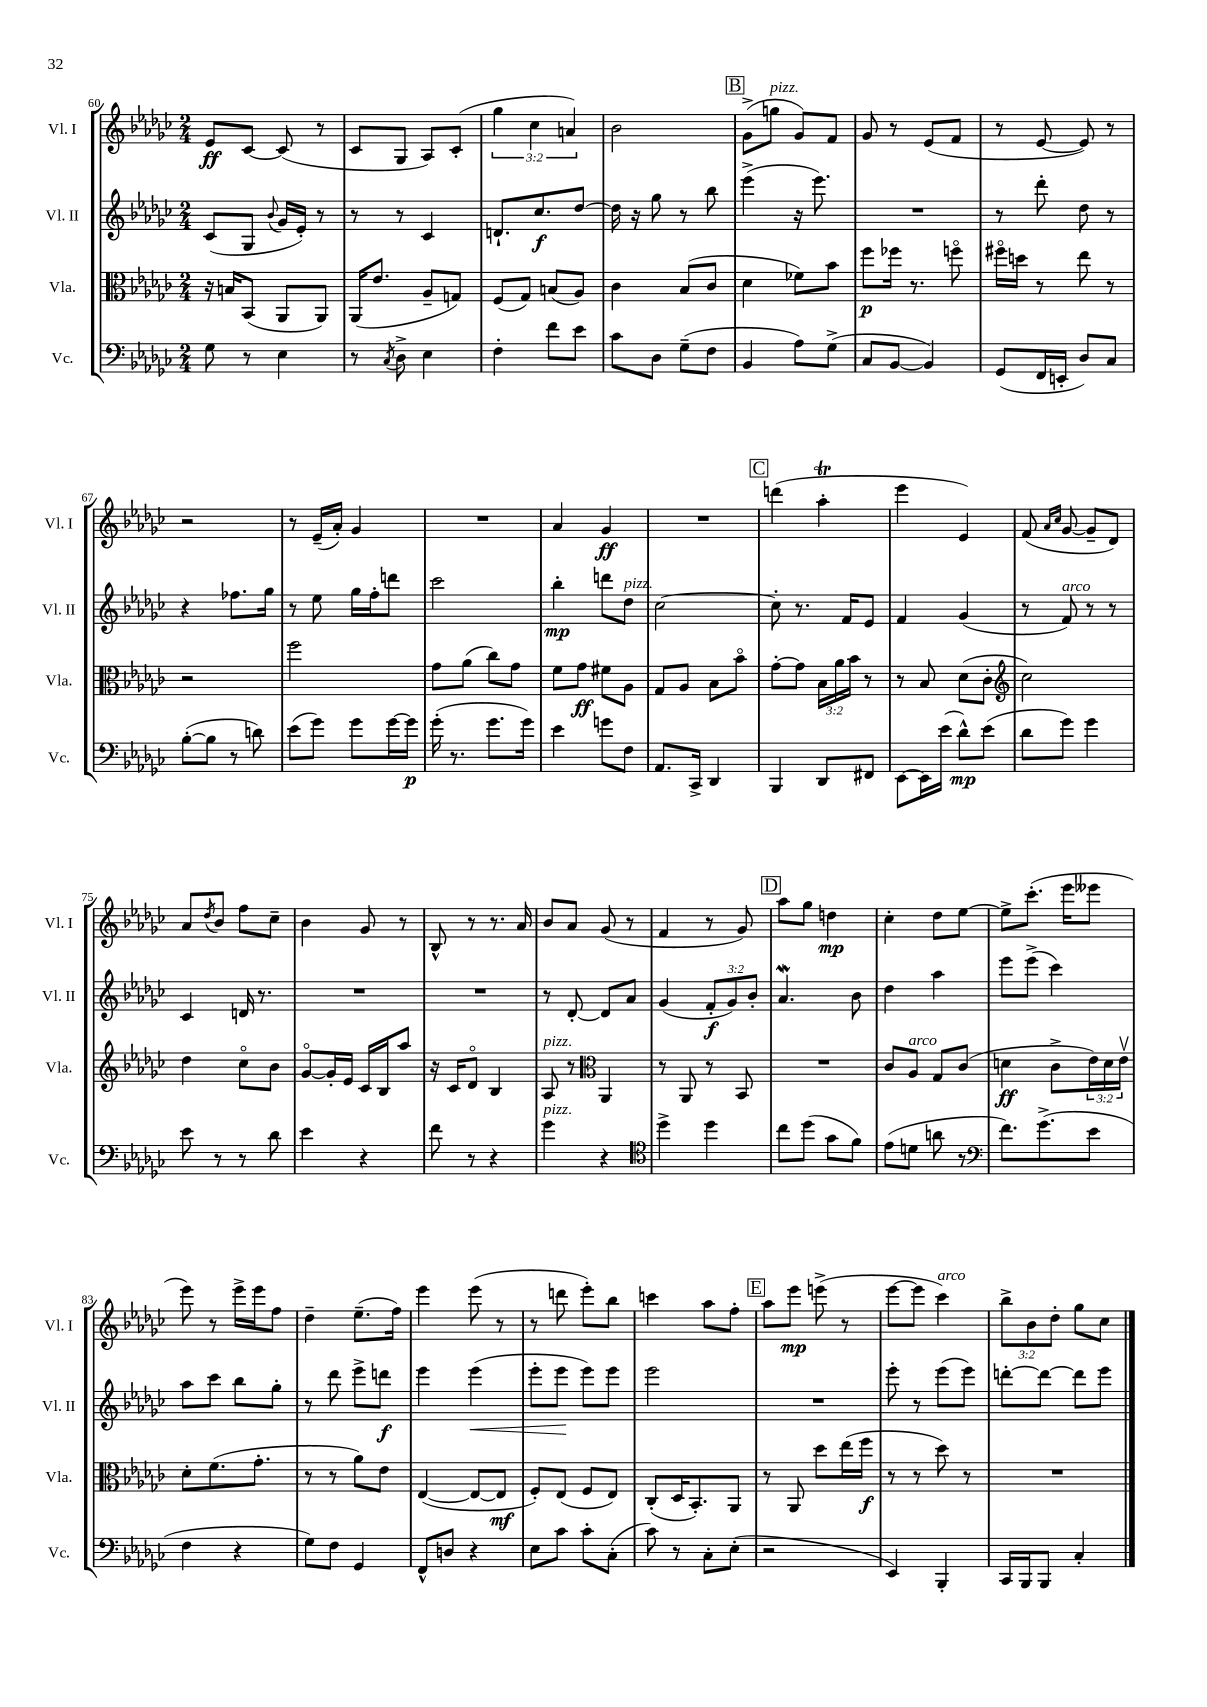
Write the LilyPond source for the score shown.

<<
\new StaffGroup <<
\new Staff = "s0" \with { instrumentName = "Vl. I" shortInstrumentName = "Vl. I" } {
    \clef treble \key ges \major \numericTimeSignature \time 2/4 \override Staff.TupletNumber.text = #tuplet-number::calc-fraction-text
    ees'8\ff ces'8~ ces'8( r8 |
    ces'8 ges8 aes8) ces'8-.( |
    \tuplet 3/2 { ges''4 ces''4 a'4) } |
    bes'2 |
    \mark \markup { \box "B" } ges'8->( g''8^\markup { \italic "pizz." } ges'8) f'8 |
    ges'8 r8 ees'8( f'8 |
    r8 ees'8~ ees'8) r8 |
    r2 |
    r8 ees'16--( aes'16-.) ges'4 |
    R2 |
    aes'4 ges'4\ff |
    R2 |
    \mark \markup { \box "C" } d'''4( aes''4-.\trill |
    ees'''4 ees'4) |
    f'8( \grace { aes'16 ces''16 } ges'8~ ges'8-- des'8) |
    aes'8 \acciaccatura { des''8 } bes'8 f''8 ces''8-- |
    bes'4 ges'8 r8 |
    bes8-^ r8 r8. aes'16 |
    bes'8 aes'8 ges'8( r8 |
    f'4 r8 ges'8) |
    \mark \markup { \box "D" } aes''8 ges''8 d''4\mp |
    ces''4-. des''8 ees''8~ |
    ees''8-> ces'''8.-.( ees'''16 eeses'''8 |
    ees'''8) r8 ees'''16-> ees'''16 f''8 |
    des''4-- ees''8.--( f''16) |
    ees'''4 ees'''8( r8 |
    r8 d'''8 ees'''8-.) bes''8 |
    c'''4 aes''8 f''8-. |
    \mark \markup { \box "E" } aes''8 ees'''8\mp e'''8->( r8 |
    ees'''8~ ees'''8 ces'''4^\markup { \italic "arco" }) |
    \tuplet 3/2 { bes''8-> bes'8 des''8-. } ges''8 ces''8 \bar "|." |
}
\new Staff = "s1" \with { instrumentName = "Vl. II" shortInstrumentName = "Vl. II" } {
    \clef treble \key ges \major \numericTimeSignature \time 2/4 \override Staff.TupletNumber.text = #tuplet-number::calc-fraction-text
    ces'8( ges8 \appoggiatura { bes'8 } ges'16 ees'16-.) r8 |
    r8 r8 ces'4 |
    d'8.-! ces''8.\f des''8~ |
    des''16 r16 ges''8 r8 bes''8 |
    \mark \markup { \box "B" } ees'''4->( r16 ees'''8.) |
    R2 |
    r8 des'''8-. des''8 r8 |
    r4 fes''8. ges''16 |
    r8 ees''8 ges''16 f''16-. d'''8 |
    ces'''2 |
    bes''4-.\mp d'''8 des''8^\markup { \italic "pizz." } |
    ces''2~ |
    \mark \markup { \box "C" } ces''8-. r8. f'16 ees'8 |
    f'4 ges'4( |
    r8 f'8^\markup { \italic "arco" }) r8 r8 |
    ces'4 d'16 r8. |
    R2 |
    R2 |
    r8 des'8~-. des'8 aes'8 |
    ges'4( \tuplet 3/2 { f'8-.\f ges'8) bes'8-. } |
    \mark \markup { \box "D" } aes'4.\mordent bes'8 |
    des''4 aes''4 |
    ees'''8 ees'''8->( ces'''4) |
    aes''8 ces'''8 bes''8 ges''8-. |
    r8 des'''8 ees'''8-> d'''8\f |
    ees'''4 ees'''4\<( |
    ees'''8-. ees'''8\! ees'''8) ees'''8 |
    ees'''2 |
    \mark \markup { \box "E" } R2 |
    ees'''8-. r8 ees'''8( ees'''8) |
    d'''8~-. d'''8~ d'''8 ees'''8 \bar "|." |
}
\new Staff = "s2" \with { instrumentName = "Vla." shortInstrumentName = "Vla." } {
    \clef alto \key ges \major \numericTimeSignature \time 2/4 \override Staff.TupletNumber.text = #tuplet-number::calc-fraction-text
    r16 b16 bes,8( aes,8 aes,8) |
    aes,16( ees'8. aes8-- g8) |
    f8( ges8) b8( aes8) |
    ces'4 bes8( ces'8 |
    \mark \markup { \box "B" } des'4 fes'8) bes'8 |
    f''8\p fes''16 r8. f''8\flageolet |
    fis''16\flageolet d''16 r8 ees''8 r8 |
    r2 |
    f''2 |
    ges'8 aes'8( ces''8) ges'8 |
    f'8 ges'8\ff fis'8 aes8 |
    ges8 aes8 bes8 bes'8\flageolet |
    \mark \markup { \box "C" } ges'8~-. ges'8 \tuplet 3/2 { bes16 aes'16 bes'16 } r8 |
    r8 bes8 des'8( ces'8-. |
    \clef treble ces''2) |
    des''4 ces''8\flageolet bes'8 |
    ges'8~\flageolet ges'16-. ees'16 ces'16 bes16 aes''8 |
    r16 ces'16 des'8\flageolet bes4 |
    aes8^\markup { \italic "pizz." } r8 \clef alto aes,4 |
    r8 aes,8 r8 bes,8 |
    \mark \markup { \box "D" } R2 |
    ces'8 aes8^\markup { \italic "arco" } ges8 ces'8( |
    d'4\ff ces'8-> \tuplet 3/2 { ees'16) d'16 ees'16\upbow } |
    des'8-. f'8.( ges'8.-. |
    r8 r8 aes'8) ees'8 |
    ees4~( ees8~ ees8\mf |
    f8-.) ees8( f8 ees8) |
    ces8-.( des16 bes,8.-.) aes,8 |
    \mark \markup { \box "E" } r8 aes,8 des''8 ees''16( f''16\f |
    r8 r8 des''8) r8 |
    R2 \bar "|." |
}
\new Staff = "s3" \with { instrumentName = "Vc." shortInstrumentName = "Vc." } {
    \clef bass \key ges \major \numericTimeSignature \time 2/4
    ges8 r8 ees4 |
    r8 \acciaccatura { ces8 } des8-> ees4 |
    f4-. f'8 ees'8 |
    ces'8 des8 ges8--( f8 |
    \mark \markup { \box "B" } bes,4 aes8) ges8->( |
    ces8 bes,8~ bes,4) |
    ges,8( f,16 e,16-. des8) ces8 |
    bes8~-.( bes8 r8 d'8) |
    ees'8( ges'8) ges'8 ges'16~ ges'16\p |
    ges'16-.( r8. ges'8. ges'16) |
    ees'4 g'8 f8 |
    aes,8. ces,16-> des,4 |
    \mark \markup { \box "C" } bes,,4 des,8 fis,8 |
    ees,8~ ees,16 ees'16( des'8-^\mp) ees'8( |
    des'8 ges'8) ges'4 |
    ees'8 r8 r8 des'8 |
    ees'4 r4 |
    f'8 r8 r4 |
    ges'4^\markup { \italic "pizz." } r4 |
    \clef tenor des''4-> des''4 |
    \mark \markup { \box "D" } ces''8 des''8( ges'8 f'8) |
    ees'8( d'8 a'8 r8 |
    \clef bass f'8.) ges'8.->( ees'8 |
    f4 r4 |
    ges8) f8 ges,4 |
    f,8-^ d8 r4 |
    ees8 ces'8 ces'8-. ces8-.( |
    ces'8) r8 ces8-. ees8-.( |
    \mark \markup { \box "E" } r2 |
    ees,4) bes,,4-. |
    ces,16 bes,,16 bes,,8 ces4-. \bar "|." |
}
>>
>>
\layout { \context { \Score currentBarNumber = #60 } }
